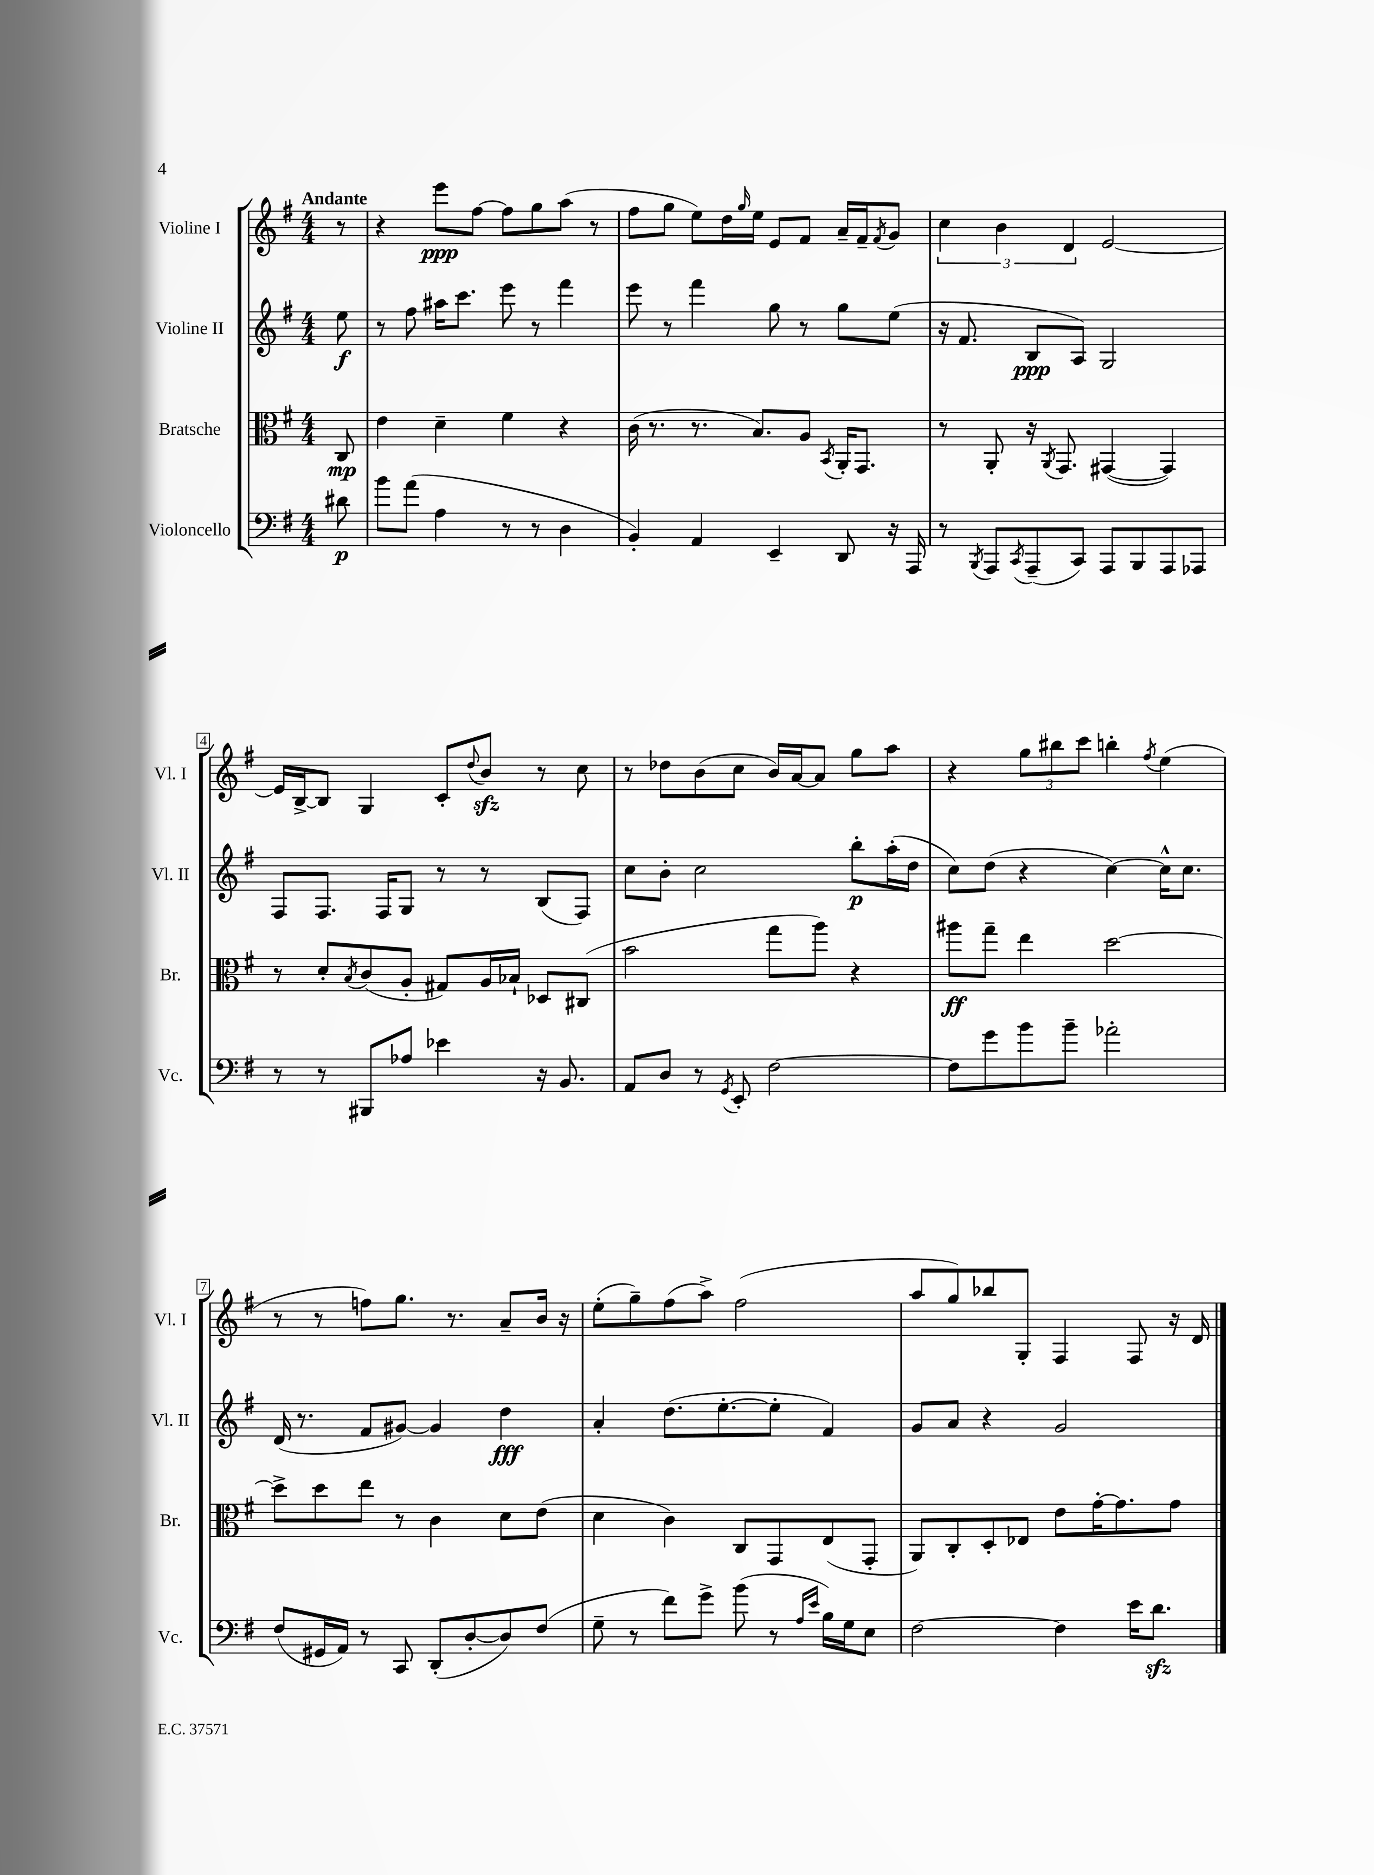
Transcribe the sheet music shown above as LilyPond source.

<<
\new StaffGroup <<
\new Staff = "s0" \with { instrumentName = "Violine I" shortInstrumentName = "Vl. I" } {
    \clef treble \key g \major \numericTimeSignature \time 4/4 \partial 8 \tempo "Andante"
    r8 |
    r4 e'''8\ppp fis''8~ fis''8 g''8 a''8( r8 |
    fis''8 g''8 e''8) d''16 \grace { g''16 } e''16 e'8 fis'8 a'16-- fis'16-- \acciaccatura { fis'8 } g'8 |
    \tuplet 3/2 { c''4 b'4 d'4 } e'2~ |
    e'16 b16~-> b8 g4 c'8-. \appoggiatura { d''8 } b'8\sfz r8 c''8 |
    r8 des''8 b'8( c''8 b'16) a'16~ a'8 g''8 a''8 |
    r4 \tuplet 3/2 { g''8 bis''8 c'''8 } b''4-. \acciaccatura { fis''8 } e''4( |
    r8 r8 f''8) g''8. r8. a'8-- b'16 r16 |
    e''8-.( g''8--) fis''8( a''8->) fis''2( |
    a''8 g''8) bes''8 g8-. fis4 fis8 r16 d'16 \bar "|." |
}
\new Staff = "s1" \with { instrumentName = "Violine II" shortInstrumentName = "Vl. II" } {
    \clef treble \key g \major \numericTimeSignature \time 4/4 \partial 8
    e''8\f |
    r8 fis''8 ais''16 c'''8. e'''8 r8 fis'''4 |
    e'''8 r8 fis'''4 g''8 r8 g''8 e''8( |
    r16 fis'8. b8\ppp a8) g2 |
    fis8 fis8. fis16 g8 r8 r8 b8( fis8) |
    c''8 b'8-. c''2 b''8-.\p a''16-.( d''16 |
    c''8) d''8( r4 c''4~) c''16-^ c''8. |
    d'16( r8. fis'8 gis'8~) gis'4 d''4\fff |
    a'4-. d''8.( e''8.~-. e''8-. fis'4) |
    g'8 a'8 r4 g'2 \bar "|." |
}
\new Staff = "s2" \with { instrumentName = "Bratsche" shortInstrumentName = "Br." } {
    \clef alto \key g \major \numericTimeSignature \time 4/4 \partial 8
    c8\mp |
    e'4 d'4-- fis'4 r4 |
    c'16( r8. r8. b8.) a8 \acciaccatura { b,8 } a,16-. g,8. |
    r8 a,8-. r16 \acciaccatura { a,8 } g,8. gis,4~( gis,4) |
    r8 d'8-. \acciaccatura { b8 } c'8( a8-. gis8) a16 bes16-! des8 cis8( |
    b'2 g''8 a''8) r4 |
    ais''8\ff g''8-- e''4 d''2~ |
    d''8-> d''8 e''8 r8 c'4 d'8 e'8( |
    d'4 c'4) c8 g,8 e8( g,8-. |
    a,8) c8-. d8-. ees8 e'8 g'16~-. g'8. g'8 \bar "|." |
}
\new Staff = "s3" \with { instrumentName = "Violoncello" shortInstrumentName = "Vc." } {
    \clef bass \key g \major \numericTimeSignature \time 4/4 \partial 8
    dis'8\p |
    b'8 a'8( a4 r8 r8 d4 |
    b,4-.) a,4 e,4-- d,8 r16 a,,16 |
    r8 \acciaccatura { b,,8 } a,,8 \acciaccatura { c,8 } a,,8--( c,8) a,,8 b,,8 a,,8 aes,,8 |
    r8 r8 bis,,8 aes8 ees'4 r16 b,8. |
    a,8 d8 r8 \acciaccatura { g,8 } e,8-. fis2~ |
    fis8 g'8 b'8 b'8-- aes'2-. |
    fis8( gis,16 a,16) r8 c,8 d,8-.( d8~-. d8) fis8( |
    g8-- r8 fis'8) g'8-> b'8( r8 \grace { a16 e'16 } b16) g16 e8 |
    fis2~ fis4 e'16 d'8.\sfz \bar "|." |
}
>>
>>
\layout { \context { \Score \override BarNumber.stencil = #(make-stencil-boxer 0.1 0.3 ly:text-interface::print) } }
